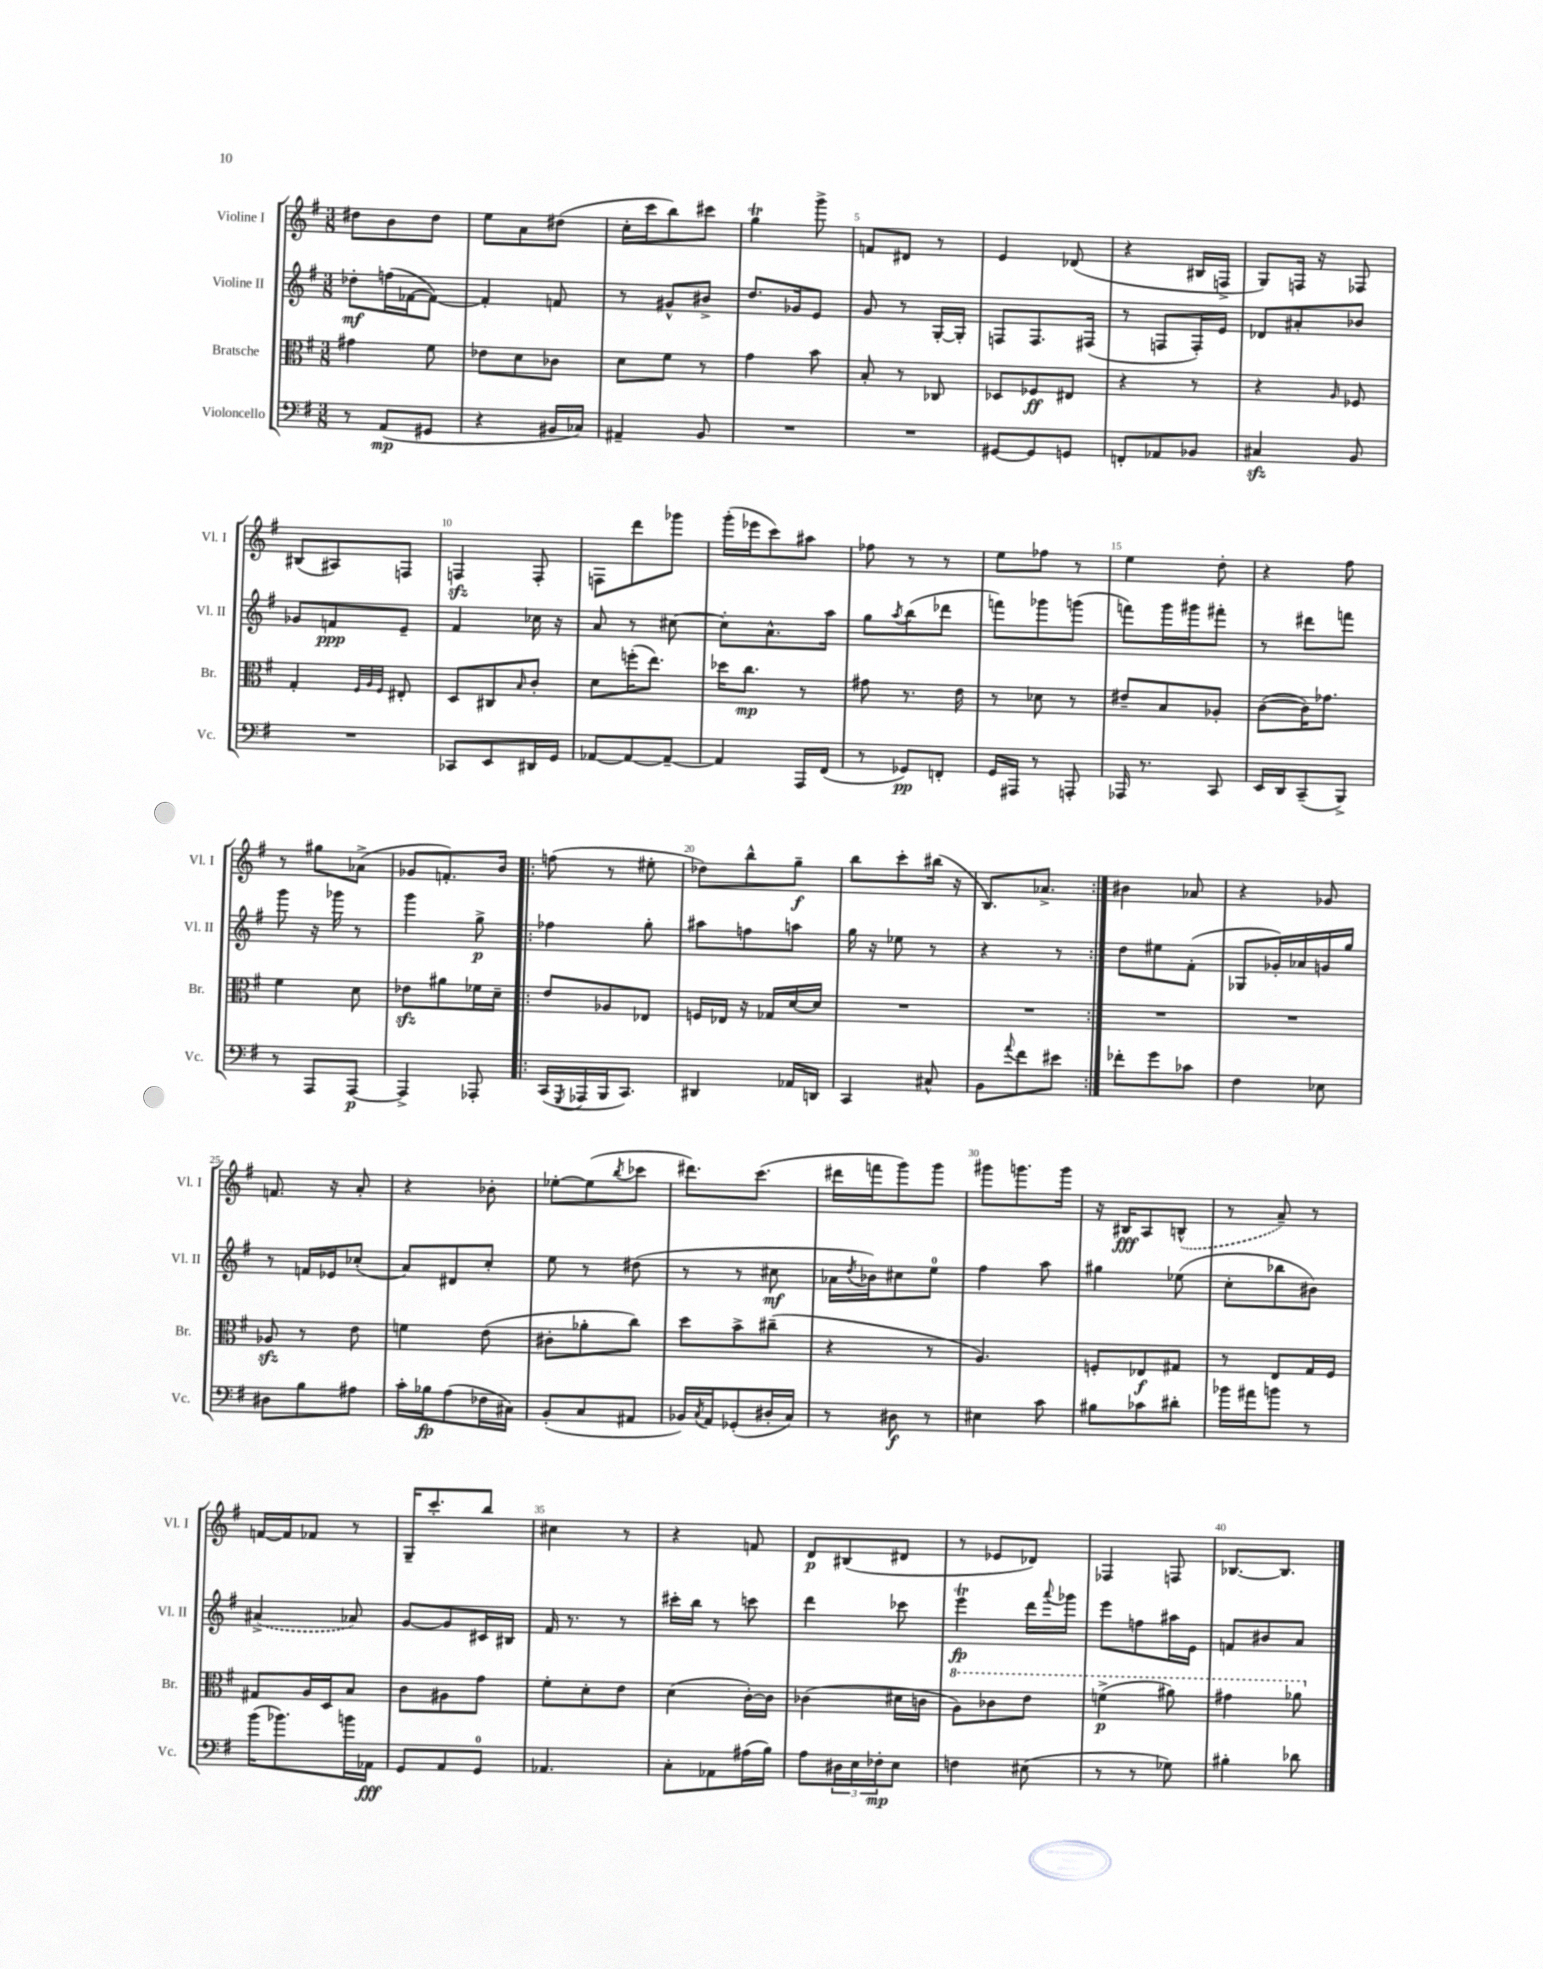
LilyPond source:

<<
\new StaffGroup <<
\new Staff = "s0" \with { instrumentName = "Violine I" shortInstrumentName = "Vl. I" } {
    \clef treble \key g \major \numericTimeSignature \time 3/8
    dis''8 b'8 dis''8 |
    e''8 a'8 dis''8( |
    c''16-. c'''16 b''8) cis'''8 |
    g''4\trill g'''8-> |
    f'8 dis'8 r8 |
    e'4 des'8( |
    r4 bis16 f16-> |
    g8) f16 r16 fes8 |
    bis8( ais8) f8 |
    f4\sfz f8-. |
    f8 d'''8 ges'''8 |
    g'''16-.( ees'''16 c'''8) ais''8 |
    fes''8 r8 r8 |
    e''8 fes''8 r8 |
    e''4 d''8-. |
    r4 fis''8 |
    r8 gis''8 aes'8->( |
    ges'8 f'8.-.) b'16 |
    \repeat volta 2 { f''8( r8 eis''8-. |
    des''8) b''8-^ g''8--\f |
    b''8 c'''8-. bis''16( r16 |
    b8.) aes'8.-> | }
    bis'4 aes'8 |
    r4 ges'8 |
    f'8. r16 a'8-. |
    r4 bes'8-. |
    ees''8~-. ees''8( \acciaccatura { b''8 } ces'''8 |
    dis'''8.) c'''8.( |
    dis'''16 f'''16 g'''8) g'''8 |
    gis'''8 g'''8. g'''16 |
    r16 bis16\fff a8 \once \slurDashed b8-^( |
    r8 a'8--) r8 |
    f'16~ f'16 fes'8 r8 |
    g16-- c'''8.-. b''8 |
    cis''4 r8 |
    r4 f'8 |
    d'8\p bis8( dis'8 |
    r8 ees'8 des'8) |
    fes4 f8 |
    bes8.~ bes8. \bar "|." |
}
\new Staff = "s1" \with { instrumentName = "Violine II" shortInstrumentName = "Vl. II" } {
    \clef treble \key g \major \numericTimeSignature \time 3/8
    des''8-.\mf f''16( fes'16~ fes'8~) |
    fes'4-. f'8 |
    r8 gis'8-^ bis'8-> |
    d''8. ges'16 e'8 |
    g'8 r8 g16~-. g16-. |
    f8 f8. fis16( |
    r8 f8 f16-.) e'16 |
    des'8 ais'8-. bes'8 |
    ges'8 f'8\ppp e'8-- |
    fis'4 ces''16 r16 |
    a'8 r8 cis''8~ |
    cis''8-. a'8.-^ a''16 |
    g''8 \acciaccatura { a''8 } b''8( des'''8 |
    f'''8) ges'''8 g'''8( |
    f'''8) g'''16 gis'''16 fis'''8-. |
    r8 dis'''8 f'''8 |
    g'''8 r16 ges'''16 r8 |
    g'''4 g''8->\p |
    \repeat volta 2 { fes''4 g''8-. |
    ais''8 f''8 a''8 |
    g''16 r16 ees''8 r8 |
    r4 r8 | }
    d''8 eis''8 fis'8-.( |
    ges8 ges'16-.) aes'16 g'16 g''16 |
    r8 f'16 ees'16 ces''8-.( |
    a'8) dis'8 c''8-. |
    e''8 r8 dis''8( |
    r8 r8 cis''8\mf |
    aes'16 \acciaccatura { d''8 } bes'16) cis''8 e''8-0 |
    fis''4 a''8 |
    gis''4 ees''8( |
    c''8-. bes''8 bis'8) |
    \once \slurDashed ais'4->( aes'8) |
    g'8~ g'8 cis'16 bis16 |
    fis'16 r8. r8 |
    cis'''16-. b''16 r8 c'''8 |
    d'''4 ces'''8 |
    e'''4\trill\fp d'''16 \appoggiatura { a'''8 } ges'''16 |
    e'''8 f''8 ais''16 e'16 |
    f'8 bis'8 a'8 \bar "|." |
}
\new Staff = "s2" \with { instrumentName = "Bratsche" shortInstrumentName = "Br." } {
    \clef alto \key g \major \numericTimeSignature \time 3/8
    gis'4 fis'8 |
    ees'8 d'8 ces'8 |
    d'8 fis'8 r8 |
    g'4 b'8 |
    b8-. r8 ces8 |
    des8 fes8\ff eis8 |
    r4 r8 |
    r4 \grace { a16 } fes8 |
    g4-. \grace { fis32 a32 fis32 } eis8-. |
    d8 cis8 \grace { b16 } c'8-. |
    d'8 f''16-.( e''8.) |
    des''16 c''8.\mp r8 |
    gis'8 r8. e'16 |
    r8 des'8 r8 |
    eis'8-- b8 aes8-. |
    c'8~( c'16) ges'8. |
    fis'4 d'8 |
    ees'8\sfz ais'8 fes'16 d'16-- |
    \repeat volta 2 { e'8 aes8 ees8 |
    f16 ees16 r16 ges16 d'16~ d'16 |
    R4. |
    R4. | }
    R4. |
    R4. |
    aes8\sfz r8 e'8 |
    f'4 e'8( |
    cis'8-. aes'8-. c''8) |
    d''8 b'8-> cis''8--( |
    r4 r8 |
    a4.) |
    f8-. ees8\f gis8 |
    r8 e8 g16 fis16 |
    gis8 a16 d16 b8 |
    c'8 ais8 g'8 |
    fis'8-. d'8-. e'8 |
    d'4( c'16~-.) c'16 |
    ces'4( dis'16 c'16 |
    \ottava #1 a'8) ces''8 e''8 |
    f''4->\p( ais''8) |
    gis''4 aes''8 \ottava #0 \bar "|." |
}
\new Staff = "s3" \with { instrumentName = "Violoncello" shortInstrumentName = "Vc." } {
    \clef bass \key g \major \numericTimeSignature \time 3/8
    r8 a,8\mp( gis,8 |
    r4 bis,16 ces16) |
    ais,4-- b,8 |
    R4. |
    R4. |
    gis,8~ gis,8 g,8 |
    f,8-. aes,8 bes,8 |
    cis4\sfz b,8 |
    R4. |
    ces,8 e,8 dis,16 g,16 |
    aes,8~ aes,8~ aes,8~-- |
    aes,4 a,,16 fis,16( |
    r8 ges,8\pp) f,8-. |
    g,16 ais,,16 r8 a,,8-. |
    aes,,16 r8. c,8 |
    e,16 d,16 c,8--( b,,8->) |
    r8 a,,8 a,,8~\p |
    a,,4-> aes,,8-. |
    \repeat volta 2 { c,16( \acciaccatura { g,,8 } aes,,16 b,,16 c,8.) |
    dis,4 aes,16 d,16 |
    c,4 cis8-^ |
    b,8 \appoggiatura { a'8 } fis'8 eis'8 | }
    fes'8-. g'8 ces'8 |
    fis4 ees8 |
    dis8 b8 ais8 |
    c'16-. bes16\fp a8( fes16 cis16) |
    b,8-.( c8 ais,8 |
    bes,16) \acciaccatura { c8 } a,16 ges,8-.( dis16-. c16) |
    r8 dis8\f r8 |
    eis4 c'8 |
    bis8 ces'8 dis'8-. |
    bes'16 ais'16 b'8 r8 |
    b'16( bes'8.) b'16 aes,16\fff |
    g,8 a,8 g,8-0 |
    aes,4. |
    c8-. aes,8 ais16( b16) |
    a8 \tuplet 3/2 { dis16 e16 fes16-.\mp } e8 |
    f4 eis8( |
    r8 r8 ges8) |
    bis4-. des'8 \bar "|." |
}
>>
>>
\layout { \context { \Score \override BarNumber.break-visibility = ##(#f #t #t) barNumberVisibility = #(every-nth-bar-number-visible 5) } }
